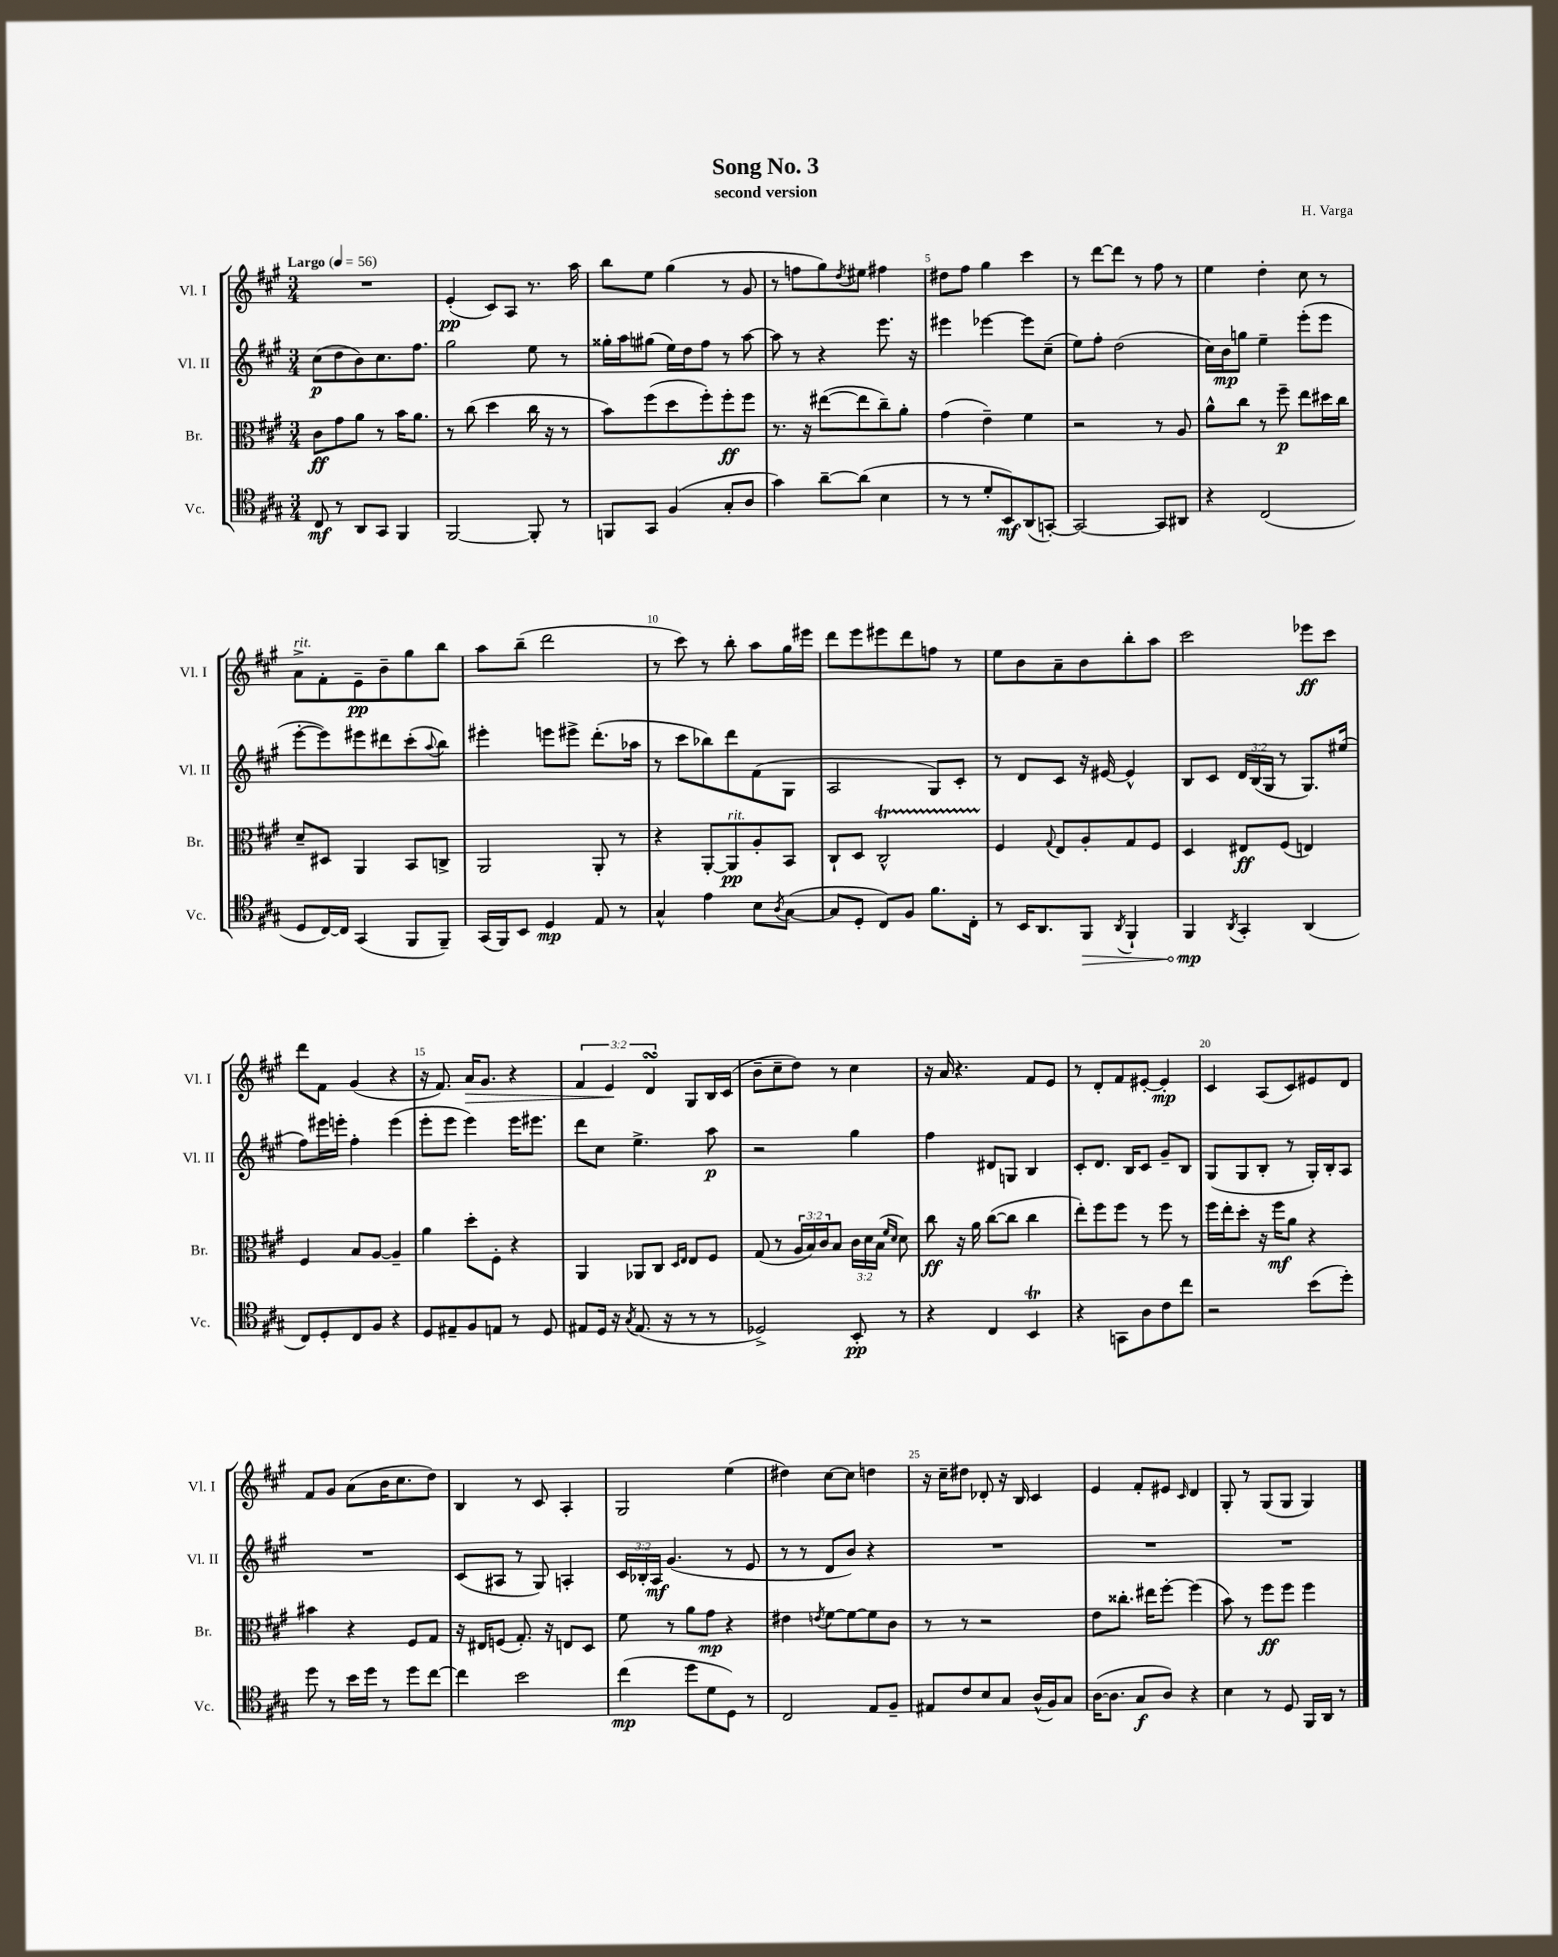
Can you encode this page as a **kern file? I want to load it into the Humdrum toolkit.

**kern	**dynam	**kern	**dynam	**kern	**dynam	**kern	**dynam
*part4	*part4	*part3	*part3	*part2	*part2	*part1	*part1
*staff4	*staff4	*staff3	*staff3	*staff2	*staff2	*staff1	*staff1
*I"Vc.	*	*I"Br.	*	*I"Vl. II	*	*I"Vl. I	*
*I'Vc.	*	*I'Br.	*	*I'Vl. II	*	*I'Vl. I	*
*clefC4	*	*clefC3	*	*clefG2	*	*clefG2	*
*k[f#c#g#]	*	*k[f#c#g#]	*	*k[f#c#g#]	*	*k[f#c#g#]	*
*M3/4	*	*M3/4	*	*M3/4	*	*M3/4	*
*MM56	*	*MM56	*	*MM56	*	*MM56	*
=1	=1	=1	=1	=1	=1	=1	=1
!	!	!	!	!	!	!LO:TX:a:B:t=Largo	!
8C#/	mf	8c#\L	ff	(8cc#\L	p	2.r	.
8r	.	8g#\	.	8dd\	.	.	.
8AA/L	.	8a\J	.	8b\)	.	.	.
8GG#/J	.	8r	.	8.cc#\	.	.	.
4FF#/	.	16b\KL	.	.	.	.	.
.	.	8.a\J	.	8.ff#\J	.	.	.
=2	=2	=2	=2	=2	=2	=2	=2
[2FF#/	.	8r	.	2gg#\	.	(4e'/	pp
.	.	(8cc#\	.	.	.	.	.
.	.	4dd\	.	.	.	8c#/L)	.
.	.	.	.	.	.	8A/J	.
8FF#'/]	.	16cc#\	.	8ee\	.	8.r	.
.	.	16r	.	.	.	.	.
8r	.	8r	.	8r	.	.	.
.	.	.	.	.	.	16aa\	.
=3	=3	=3	=3	=3	=3	=3	=3
8FFn/L	.	8b\L)	.	16gg##X'\LL	.	8bb\L	.
.	.	.	.	16aa\J	.	.	.
8GG#/J	.	(8ff#\	.	(8gg#X\J	.	8ee\J	.
(4F#/	.	8dd\	.	16ee\LL)	.	(4gg#\	.
.	.	.	.	16dd\J	.	.	.
.	.	8ff#'\)	.	8ff#\J	.	.	.
8G#'/L	.	8ff#'\	ff	8r	.	8r	.
8A/J	.	8ff#\J	.	[8aa\	.	8g#/	.
=4	=4	=4	=4	=4	=4	=4	=4
4g#\)	.	8.r	.	8aa\]	.	8r	.
.	.	.	.	8r	.	8ffn\L	.
.	.	16r	.	.	.	.	.
[8a~\L	.	([8ee#X\L	.	4r	.	8gg#\)	.
.	.	.	.	.	.	8qdd/	.
(8a\J]	.	8ee#\]	.	.	.	8ee#X\J	.
4B\	.	8cc#~\)	.	8.eee\	.	4ff#X\	.
.	.	8a'\J	.	.	.	.	.
.	.	.	.	16r	.	.	.
=5	=5	=5	=5	=5	=5	=5	=5
8r	.	(4g#\	.	4eee#X\	.	8dd#X\L	.
8r	.	.	.	.	.	8ff#\J	.
8d'/L	.	4e~\)	.	[4eee-X\	.	4gg#\	.
8BB/)	mf	.	.	.	.	.	.
(8AA/	.	4f#\	.	8eee-\L]	.	4ccc#\	.
[8GGn'/J)	.	.	.	(8cc#~\J	.	.	.
=6	=6	=6	=6	=6	=6	=6	=6
2GG/_	.	2r	.	8ee\L)	.	8r	.
.	.	.	.	8ff#'\J	.	[8ddd\L	.
.	.	.	.	(2dd\	.	8ddd\J]	.
.	.	.	.	.	.	8r	.
8GG/L]	.	8r	.	.	.	8ff#\	.
8AA#X/J	.	8A/	.	.	.	8r	.
=7	=7	=7	=7	=7	=7	=7	=7
4r	.	8a^^\L	.	16cc#\LL)	.	4ee\	.
.	.	.	.	16b\J	mp	.	.
.	.	8cc#\J	.	8ggn\J	.	.	.
(2C#/	.	8r	.	4ee~\	.	4dd'\	.
.	.	8ff#~\	p	.	.	.	.
.	.	8ee\L	.	(8eee'\L	.	8cc#\	.
.	.	16dd#X\L	.	8eee\J	.	8r	.
.	.	16cc#\JJ	.	.	.	.	.
!!LO:LB:g=z
=8	=8	=8	=8	=8	=8	=8	=8
!	!	!	!	!	!	!LO:TX:a:i:t=rit.	!
8D/L	.	8d~/L	.	[8eee'\L	.	8a^\L	.
[16C#/L)	.	8D#X/J	.	8eee\])	.	8f#'\	.
16C#/JJ]	.	.	.	.	.	.	.
(4GG#/	.	4AA/	.	8eee#X\	.	8e~\	pp
.	.	.	.	8ddd#X\	.	8b~\	.
8FF#/L	.	8BB/L	.	(8ccc#'\	.	8gg#\	.
.	.	.	.	8qqaa/	.	.	.
8FF#~/J)	.	8Cn^/J	.	8bb\J)	.	8bb\J	.
=9	=9	=9	=9	=9	=9	=9	=9
(16GG#/LL	.	2AA/	.	4eee#X'\	.	8aa\L	.
16FF#/J)	.	.	.	.	.	.	.
8BB/J	.	.	.	.	.	(8bb~\J	.
4D/	mp	.	.	8eeen\L	.	2ddd\	.
.	.	.	.	8eee#X^\J	.	.	.
8E/	.	8AA'/	.	(8.ddd'\L	.	.	.
8r	.	8r	.	.	.	.	.
.	.	.	.	16aa-X\Jk	.	.	.
=10	=10	=10	=10	=10	=10	=10	=10
4G#^^/	.	4r	.	8r	.	8r	.
.	.	.	.	8ccc#\L	.	8ccc#\)	.
4e\	.	[8AA'/L	.	8bb-X\)	.	8r	.
!	!	!LO:TX:a:i:t=rit.	!	!	!	!	!
.	.	8AA/]	pp	8ddd\	.	8bb'\	.
8B\L	.	8A'/	.	(8f#\	.	8aa\L	.
8qA/	.	.	.	.	.	.	.
([8G#\J	.	8BB/J	.	8G#\J	.	16gg#\L	.
.	.	.	.	.	.	16eee#X\JJ	.
=11	=11	=11	=11	=11	=11	=11	=11
8G#/L]	.	8C#`/L	.	2A/	.	8ddd\L	.
8D'/J	.	8D/J	.	.	.	8eee\	.
8C#/L)	.	2C#t^^/	.	.	.	8eee#X\	.
8F#/J	.	.	.	.	.	8ddd\	.
8.f#\L	.	.	.	8G#/L)	.	8ffn\J	.
.	.	.	.	8c#'/J	.	8r	.
16C#'\Jk	.	.	.	.	.	.	.
=12	=12	=12	=12	=12	=12	=12	=12
8r	.	4F#/	.	8r	.	8ee\L	.
16BB/KL	.	.	.	8d/L	.	8b\	.
8.AA/	.	.	.	.	.	.	.
.	.	8qqG#/	.	.	.	.	.
.	.	8E/L	.	8c#/J	.	8a~\	.
!	!LO:HP:b	!	!	!	!	!	!
8FF#/J	>	8A'/	.	16r	.	8b\	.
.	.	.	.	[16e#X/	.	.	.
8qAA/	.	.	.	.	.	.	.
4FF#`/	.	8G#/	.	4e#^^/]	.	8bb'\	.
.	.	8F#/J	.	.	.	8aa\J	.
=13	=13	=13	=13	=13	=13	=13	=13
4FF#/	mp	4D/	.	8B/L	.	2ccc#\	.
.	.	.	.	8c#/J	.	.	.
8qAA/	.	.	.	.	.	.	.
4GG#'/	]	8E#X/L	ff	24d/LL	.	.	.
.	.	.	.	(24B/	.	.	.
.	.	.	.	24G#/JJ	.	.	.
.	.	(8F#/J	.	8r	.	.	.
(4AA/	.	4En/)	.	8.G#/L)	.	8eee-X\L	ff
.	.	.	.	.	.	8ccc#\J	.
.	.	.	.	(16ee#X/Jk	.	.	.
!!LO:LB:g=z
=14	=14	=14	=14	=14	=14	=14	=14
8C#/L)	.	4F#/	.	8ff#\L)	.	8ddd\L	.
8D'/	.	.	.	16eee#X\L	.	8f#\J	.
.	.	.	.	16eeen'\JJ	.	.	.
8C#/	.	8B/L	.	4ff#'\	.	(4g#/	.
8F#/J	.	[8A/J	.	.	.	.	.
4r	.	4A~/]	.	(4eee\	.	4r	.
=15	=15	=15	=15	=15	=15	=15	=15
8D/L	.	4a\	.	8eee'\L	.	16r	.
.	.	.	.	.	.	8.f#/)	.
8E#X~/	.	.	.	8eee\J	.	.	.
!	!	!	!	!	!	!	!LO:HP:b
8F#/	.	8dd'\L	.	4eee\)	.	16a/KL	>
.	.	.	.	.	.	8.g#/J	.
8En/J	.	8F#'\J	.	.	.	.	.
8r	.	4r	.	16eee\KL	.	4r	.
.	.	.	.	8.eee#X\J	.	.	.
8D/	.	.	.	.	.	.	.
=16	=16	=16	=16	=16	=16	=16	=16
8E#X/L	.	4AA/	.	8ddd\L	.	6f#/	.
16D/Jk	.	.	.	8cc#\J	.	.	.
.	.	.	.	.	.	6e/	.
16r	.	.	.	.	.	.	.
8qG#/	.	.	.	.	.	.	.
(8.E#/	.	8AA-X/L	.	4.ee^\	.	.	.
.	.	.	.	.	.	6dsSSs/	]
.	.	8C#/J	.	.	.	.	.
16r	.	.	.	.	.	.	.
.	.	16qqD/LL	.	.	.	.	.
.	.	16qqE/JJ	.	.	.	.	.
8r	.	8E/L	.	.	.	8G#/L	.
8r	.	8F#/J	.	8aa\	p	16B/L	.
.	.	.	.	.	.	(16c#/JJ	.
=17	=17	=17	=17	=17	=17	=17	=17
2D-X^/)	.	(8G#/	.	2r	.	8b~\L	.
.	.	8r	.	.	.	8cc#~\	.
.	.	24A/LL	.	.	.	8dd\J)	.
.	.	24B/)	.	.	.	.	.
.	.	24c#/J	.	.	.	.	.
.	.	8B/J	.	.	.	8r	.
8BB'/	pp	24c#\LL	.	4gg#\	.	4cc#\	.
.	.	24d\	.	.	.	.	.
.	.	(24B\JJ	.	.	.	.	.
.	.	16qqf#/LL	.	.	.	.	.
.	.	16qqd/JJ	.	.	.	.	.
8r	.	8d\)	.	.	.	.	.
=18	=18	=18	=18	=18	=18	=18	=18
4r	.	8cc#\	ff	4ff#\	.	16r	.
.	.	.	.	.	.	16a/	.
.	.	16r	.	.	.	4.r	.
.	.	16a\	.	.	.	.	.
4C#/	.	([8cc#\L	.	8d#X/L	.	.	.
.	.	8cc#\J]	.	8Gn/J	.	.	.
4BBT/	.	4cc#\	.	4B/	.	8f#/L	.
.	.	.	.	.	.	8e/J	.
=19	=19	=19	=19	=19	=19	=19	=19
4r	.	8ee'\L)	.	8c#'/L	.	8r	.
.	.	8ff#\	.	8.d/J	.	8d'/L	.
8GGn\L	.	8ff#\J	.	.	.	8f#/	.
.	.	.	.	16B/KL	.	.	.
8A\	.	8r	.	8c#/J	.	[8e#X'/J	.
8c#\	.	8ff#\	.	8g#~/L	.	4e#'/]	mp
8cc#\J	.	8r	.	8B/J	.	.	.
=20	=20	=20	=20	=20	=20	=20	=20
2r	.	16ff#\LL	.	(8G#/L	.	4c#/	.
.	.	16ee'\J	.	.	.	.	.
.	.	8dd'\J	.	8G#/	.	.	.
.	.	16r	.	8B'/J	.	(8A/L	.
.	.	16ff#\KL	mf	.	.	.	.
.	.	8a\J	.	8r	.	8c#/)	.
(8b\L	.	4r	.	16G#'/LL)	.	8e#X/	.
.	.	.	.	16B'/J	.	.	.
8dd'\J)	.	.	.	8A/J	.	8d/J	.
!!LO:LB:g=z
=21	=21	=21	=21	=21	=21	=21	=21
8dd\	.	4b#X\	.	2.r	.	8f#/L	.
8r	.	.	.	.	.	8g#/J	.
16b\LL	.	4r	.	.	.	(8a\L	.
16dd\JJ	.	.	.	.	.	.	.
8r	.	.	.	.	.	16b\K	.
.	.	.	.	.	.	8.cc#\	.
8dd\L	.	8F#/L	.	.	.	.	.
[8cc#\J	.	8G#/J	.	.	.	8dd\J)	.
=22	=22	=22	=22	=22	=22	=22	=22
4cc#\]	.	16r	.	(8c#/L	.	4B/	.
.	.	16E#X/KL	.	.	.	.	.
.	.	(8Fn/J	.	8A#X/J	.	.	.
2b\	.	8.G#'/)	.	8r	.	8r	.
.	.	.	.	8G#/)	.	8c#/	.
.	.	16r	.	.	.	.	.
.	.	8En/L	.	4An'/	.	4A'/	.
.	.	8D/J	.	.	.	.	.
=23	=23	=23	=23	=23	=23	=23	=23
(4cc#\	mp	8f#\	.	24c#/LL	.	2G#/	.
.	.	.	.	24B-X'/	.	.	.
.	.	.	.	24A/JJ	mf	.	.
.	.	8r	.	(4.g#/	.	.	.
8dd\L	.	8a\L	.	.	.	.	.
8d\	.	8g#\J	mp	.	.	.	.
8D\J)	.	4r	.	8r	.	(4ee\	.
8r	.	.	.	8e/	.	.	.
=24	=24	=24	=24	=24	=24	=24	=24
2C#/	.	4e#X\	.	8r	.	4dd#X\)	.
.	.	.	.	8r	.	.	.
.	.	8qen/	.	.	.	.	.
.	.	[8f#\L	.	8d/L	.	[8cc#\L	.
.	.	8f#\_	.	8b/J)	.	8cc#\J]	.
8E/L	.	8f#\]	.	4r	.	4ddn\	.
8F#~/J	.	8c#\J	.	.	.	.	.
=25	=25	=25	=25	=25	=25	=25	=25
8E#X/L	.	8r	.	2.r	.	16r	.
.	.	.	.	.	.	16cc#~\KL	.
8c#/	.	8r	.	.	.	8dd#X\J	.
8B/	.	2r	.	.	.	8d-X'/	.
8G#/J	.	.	.	.	.	16r	.
.	.	.	.	.	.	16B/	.
(16A^^/LL	.	.	.	.	.	4c#/	.
16F#/J)	.	.	.	.	.	.	.
8G#/J	.	.	.	.	.	.	.
=26	=26	=26	=26	=26	=26	=26	=26
([16A\KL	.	8e\L	.	2.r	.	4e/	.
8.A\J]	.	.	.	.	.	.	.
.	.	8.cc##X'\J	.	.	.	.	.
8G#/L	f	.	.	.	.	8f#'/L	.
.	.	16ee#X\KL	.	.	.	.	.
8A/J)	.	[8ff#'\J	.	.	.	8e#X/J	.
.	.	.	.	.	.	16qqc#/	.
4r	.	(4ff#\]	.	.	.	4d/	.
=27	=27	=27	=27	=27	=27	=27	=27
4B\	.	8b\)	.	2.r	.	8G#'/	.
.	.	8r	.	.	.	8r	.
8r	.	8ff#\L	ff	.	.	(8G#/L	.
8D/	.	8ff#\J	.	.	.	8G#/J	.
16FF#/LL	.	4ff#\	.	.	.	4G#/)	.
16AA/JJ	.	.	.	.	.	.	.
8r	.	.	.	.	.	.	.
==	==	==	==	==	==	==	==
*-	*-	*-	*-	*-	*-	*-	*-
